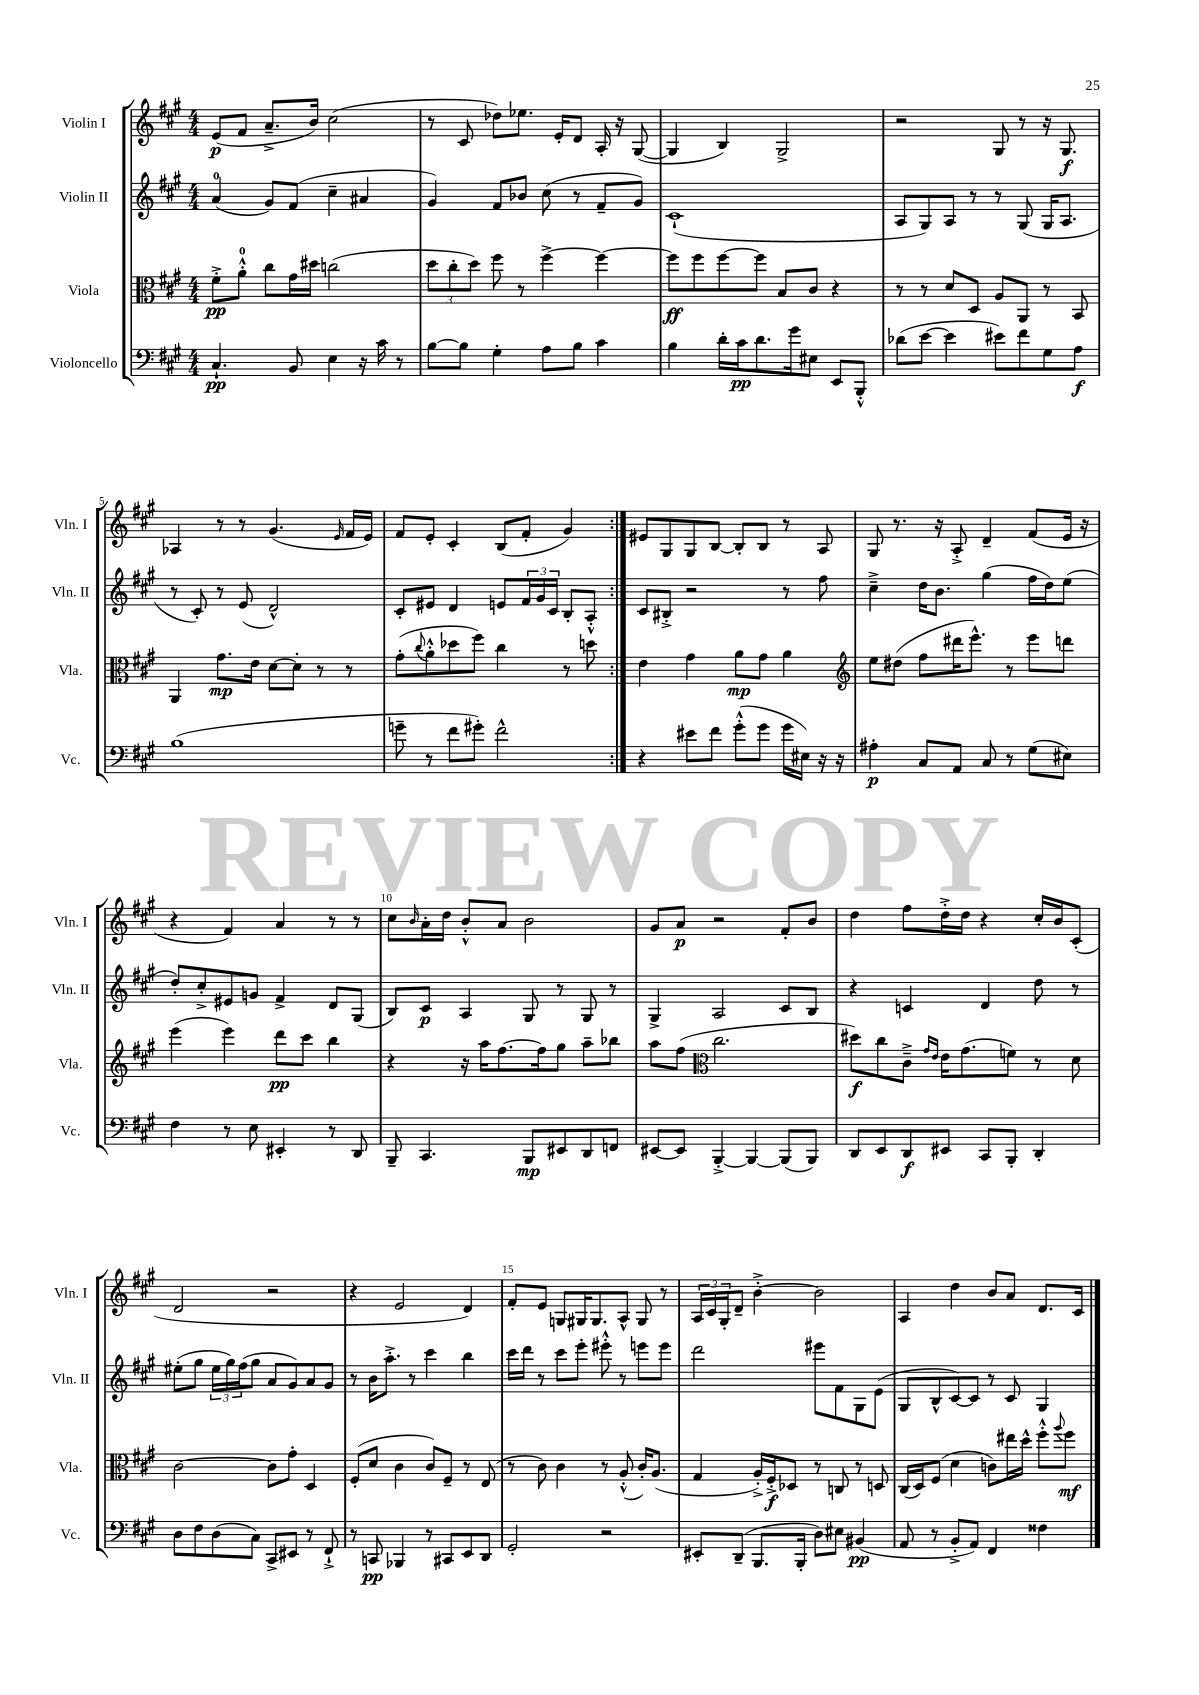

**kern	**dynam	**kern	**dynam	**kern	**dynam	**kern	**dynam
*part4	*part4	*part3	*part3	*part2	*part2	*part1	*part1
*staff4	*staff4	*staff3	*staff3	*staff2	*staff2	*staff1	*staff1
*I"Violoncello	*	*I"Viola	*	*I"Violin II	*	*I"Violin I	*
*I'Vc.	*	*I'Vla.	*	*I'Vln. II	*	*I'Vln. I	*
*clefF4	*	*clefC3	*	*clefG2	*	*clefG2	*
*k[f#c#g#]	*	*k[f#c#g#]	*	*k[f#c#g#]	*	*k[f#c#g#]	*
*M4/4	*	*M4/4	*	*M4/4	*	*M4/4	*
=1	=1	=1	=1	=1	=1	=1	=1
4.C#`/	pp	8f#'^\L	pp	(4a/	.	(8e/L	p
.	.	8a'^^\J	.	.	.	8f#/J	.
.	.	8cc#\L	.	8g#/L)	.	8.a~^/L	.
8BB/	.	16g#\L	.	(8f#/J	.	.	.
.	.	16dd#X\JJ	.	.	.	16b/Jk)	.
4E\	.	(2ccn\	.	4cc#~\	.	(2cc#\	.
16r	.	.	.	4a#X/	.	.	.
16c#\	.	.	.	.	.	.	.
8r	.	.	.	.	.	.	.
=2	=2	=2	=2	=2	=2	=2	=2
[8B\L	.	12dd\L	.	4g#/)	.	8r	.
.	.	12cc#'\	.	.	.	.	.
8B\J]	.	.	.	.	.	8c#/	.
.	.	12dd\J)	.	.	.	.	.
4G#'\	.	8ff#\	.	8f#/L	.	8dd-X\L)	.
.	.	8r	.	8b-X/J	.	8.ee-X\J	.
8A\L	.	[4ff#^\	.	(8cc#\	.	.	.
.	.	.	.	.	.	16e'/KL	.
8B\J	.	.	.	8r	.	8d/J	.
4c#\	.	4ff#\_	.	8f#~/L	.	16A'/	.
.	.	.	.	.	.	16r	.
.	.	.	.	8g#/J)	.	([8G#/	.
=3	=3	=3	=3	=3	=3	=3	=3
4B\	.	8ff#\L]	ff	(1c#`	.	4G#/]	.
.	.	8ff#\	.	.	.	.	.
16d'\LL	.	[8ff#\	.	.	.	4B/)	.
16c#\J	pp	.	.	.	.	.	.
8.d\	.	8ff#\J]	.	.	.	.	.
.	.	8B/L	.	.	.	2G#^/	.
16g#\k	.	.	.	.	.	.	.
8E#X\J	.	8c#/J	.	.	.	.	.
8EE/L	.	4r	.	.	.	.	.
8BBB'^^/J	.	.	.	.	.	.	.
=4	=4	=4	=4	=4	=4	=4	=4
(8d-X\L	.	8r	.	8A/L	.	2r	.
[8e\J	.	8r	.	8G#/)	.	.	.
4e\]	.	8d/L	.	8A/J	.	.	.
.	.	8D/J	.	8r	.	.	.
8e#X\L)	.	8A/L	.	8r	.	8G#/	.
8f#\	.	8AA/J	.	(8G#/	.	8r	.
8G#\	.	8r	.	16G#/KL	.	16r	.
.	.	.	.	8.A/J	.	8.G#/	f
8A\J	f	8BB/	.	.	.	.	.
!!LO:LB:g=z
=5	=5	=5	=5	=5	=5	=5	=5
(1B	.	4AA/	.	8r	.	4A-X/	.
.	.	.	.	8c#'/)	.	.	.
.	.	8.g#\L	mp	8r	.	8r	.
.	.	.	.	(8e/	.	8r	.
.	.	16e\Jk	.	.	.	.	.
.	.	[8d\L	.	2d^^/)	.	(4.g#/	.
.	.	8d'\J]	.	.	.	.	.
.	.	8r	.	.	.	.	.
.	.	.	.	.	.	16qqe/	.
.	.	8r	.	.	.	16f#/LL	.
.	.	.	.	.	.	16e/JJ)	.
=6	=6	=6	=6	=6	=6	=6	=6
8gn~\	.	(8g#'\L	.	8c#'/L	.	8f#/L	.
.	.	8qqcc#/	.	.	.	.	.
8r	.	8a'^^\	.	8e#X/J	.	8e'/J	.
8f#\L	.	8dd-X\	.	4d/	.	4c#'/	.
8g#X'\J)	.	8ff#\J)	.	.	.	.	.
2f#^^\	.	4cc#\	.	8en/L	.	(8B/L	.
.	.	.	.	24f#/L	.	8f#'/J	.
.	.	.	.	24g#/	.	.	.
.	.	.	.	24c#/JJ	.	.	.
.	.	8r	.	8B'/L	.	4g#/)	.
.	.	8ddn\	.	8A'^^/J	.	.	.
=7:|!	=7:|!	=7:|!	=7:|!	=7:|!	=7:|!	=7:|!	=7:|!
4r	.	4e\	.	8c#/L	.	8e#X/L	.
.	.	.	.	8B#X'^/J	.	8G#/	.
8e#X\L	.	4g#\	.	2r	.	8G#/	.
8f#\J	.	.	.	.	.	[8B/J	.
(8g#'^^\L	.	8a\L	mp	.	.	8B'/L]	.
8g#\J	.	8g#\J	.	.	.	8B/J	.
16g#\LL	.	4a\	.	8r	.	8r	.
16E#X\JJ)	.	.	.	.	.	.	.
16r	.	.	.	8ff#\	.	8A/	.
16r	.	.	.	.	.	.	.
=8	=8	=8	=8	=8	=8	=8	=8
*	*	*clefG2	*	*	*	*	*
4A#X'\	p	8ee\L	.	4cc#~^\	.	8G#/	.
.	.	(8dd#X\J	.	.	.	8.r	.
8C#/L	.	8ff#\L	.	16dd\KL	.	.	.
.	.	.	.	8.b\J	.	16r	.
8AA/J	.	16ddd#X\K	.	.	.	8A'^/	.
.	.	8.eee^^\J)	.	.	.	.	.
8C#/	.	.	.	(4gg#\	.	4d~/	.
8r	.	8r	.	.	.	.	.
(8G#\L	.	8eee\L	.	16ff#\LL	.	(8f#/L	.
.	.	.	.	16dd\J)	.	.	.
8E#X\J)	.	8dddn\J	.	(8ee\J	.	16e/Jk	.
.	.	.	.	.	.	16r	.
!!LO:LB:g=z
=9	=9	=9	=9	=9	=9	=9	=9
4F#\	.	(4eee\	.	8dd'/L)	.	4r	.
.	.	.	.	8cc#'^/	.	.	.
8r	.	4eee\)	.	8e#X/	.	4f#/)	.
8E\	.	.	.	8gn/J	.	.	.
4EE#X'/	.	8ddd\L	pp	4f#^/	.	4a/	.
.	.	8ccc#\J	.	.	.	.	.
8r	.	4bb\	.	8d/L	.	8r	.
8DD/	.	.	.	(8G#/J	.	8r	.
=10	=10	=10	=10	=10	=10	=10	=10
8BBB~/	.	4r	.	8B/L)	.	8cc#\L	.
.	.	.	.	.	.	16qqb/	.
4.CC#/	.	.	.	8c#/J	p	16a'\L	.
.	.	.	.	.	.	16dd\JJ	.
.	.	16r	.	4A/	.	8b'^^/L	.
.	.	16aa\KL	.	.	.	.	.
.	.	[8.ff#\	.	.	.	8a/J	.
8BBB/L	mp	.	.	8G#/	.	2b\	.
.	.	16ff#\k]	.	.	.	.	.
8EE#X/	.	8gg#\J	.	8r	.	.	.
8DD/	.	8aa~\L	.	8G#/	.	.	.
8FFn/J	.	8bb-X\J	.	8r	.	.	.
=11	=11	=11	=11	=11	=11	=11	=11
[8EE#X/L	.	8aa\L	.	4G#^/	.	8g#/L	.
8EE#/J]	.	(8ff#\J	.	.	.	8a/J	p
*	*	*clefC3	*	*	*	*	*
[4BBB'^/	.	2.cc#\	.	2A/	.	2r	.
4BBB/_	.	.	.	.	.	.	.
(8BBB/L]	.	.	.	8c#/L	.	8f#'/L	.
8BBB/J)	.	.	.	8B/J	.	8b/J	.
=12	=12	=12	=12	=12	=12	=12	=12
8DD/L	.	8dd#X\L)	f	4r	.	4dd\	.
8EE/	.	8cc#\	.	.	.	.	.
8DD/	f	8c#~^\J	.	4cn/	.	8ff#\L	.
.	.	16qqg#/LL	.	.	.	.	.
.	.	16qqe/JJ	.	.	.	.	.
8EE#X/J	.	16e\KL	.	.	.	16dd'^\L	.
.	.	(8.g#\	.	.	.	16dd\JJ	.
8CC#/L	.	.	.	4d/	.	4r	.
8BBB'/J	.	8fn\J)	.	.	.	.	.
4DD'/	.	8r	.	8dd\	.	16cc#'/LL	.
.	.	.	.	.	.	16b/J	.
.	.	8d\	.	8r	.	(8c#'/J	.
!!LO:LB:g=z
=13	=13	=13	=13	=13	=13	=13	=13
8D\L	.	[2c#\	.	(8ee#X'\L	.	2d/	.
8F#\	.	.	.	8gg#\J	.	.	.
(8D\	.	.	.	24ee#\LL	.	.	.
.	.	.	.	24gg#\)	.	.	.
.	.	.	.	(24ff#\J	.	.	.
8C#\J)	.	.	.	8gg#\J	.	.	.
8CC#^/L	.	8c#\L]	.	8a/L	.	2r	.
8EE#X/J	.	8g#'\J	.	8g#/)	.	.	.
8r	.	4D/	.	8a/	.	.	.
8FF#`^/	.	.	.	8g#/J	.	.	.
=14	=14	=14	=14	=14	=14	=14	=14
8r	.	(8F#'/L	.	8r	.	4r	.
8CCn/	pp	8d/J	.	16b\KL	.	.	.
.	.	.	.	8.aa'^\J	.	.	.
4BBB-X/	.	4c#\	.	.	.	2e/	.
.	.	.	.	8r	.	.	.
8r	.	8c#/L)	.	4ccc#\	.	.	.
8CC#X/L	.	8F#~/J	.	.	.	.	.
8EE/	.	8r	.	4bb\	.	4d/)	.
8DD/J	.	(8E/	.	.	.	.	.
=15	=15	=15	=15	=15	=15	=15	=15
2GG#'/	.	8r	.	16ccc#\LL	.	8f#'/L	.
.	.	.	.	16ddd\JJ	.	.	.
.	.	8c#\)	.	8r	.	8e/J	.
.	.	4c#\	.	8ccc#\L	.	8Gn/L	.
.	.	.	.	8eee'\J	.	16G#X/K	.
.	.	.	.	.	.	8.G#/	.
2r	.	8r	.	8eee#X'^^\	.	.	.
.	.	(8A'^^/	.	8r	.	8A^^/J	.
.	.	16c#'/KL)	.	8eeen\L	.	8G#/	.
.	.	(8.A/J	.	.	.	.	.
.	.	.	.	8eee\J	.	8r	.
=16	=16	=16	=16	=16	=16	=16	=16
8EE#X'/L	.	4G#/	.	2ddd\	.	24A/LL	.
.	.	.	.	.	.	24c#/	.
.	.	.	.	.	.	24G#'/J	.
(8DD~/J	.	.	.	.	.	8d~/J	.
8.BBB/L	.	16A'^/LL)	.	.	.	[4b'^\	.
.	.	16F#'^/J	f	.	.	.	.
.	.	8D-X/J	.	.	.	.	.
16BBB'/Jk	.	.	.	.	.	.	.
8D\L)	.	8r	.	8eee#X\L	.	2b\]	.
8E#X\J	.	8Cn/	.	8f#\	.	.	.
(4BB#X/	pp	8r	.	8G#\	.	.	.
.	.	8Dn/	.	(8e\J	.	.	.
=17	=17	=17	=17	=17	=17	=17	=17
8AA/	.	(16C#/LL	.	8G#/L	.	4A/	.
.	.	16D/J)	.	.	.	.	.
8r	.	(8F#/J	.	8B^^/	.	.	.
8BB'^/L	.	4d\	.	[8c#/)	.	4dd\	.
8AA/J)	.	.	.	8c#/J]	.	.	.
4FF#/	.	8cn\L)	.	8r	.	8b/L	.
.	.	16ee#X\L	.	8c#/	.	8a/J	.
.	.	16dd^^\JJ	.	.	.	.	.
4F##X\	.	8ff#'^^\L	.	4G#/	.	8.d/L	.
.	.	8qqaa/	.	.	.	.	.
.	.	8ff#\J	mf	.	.	.	.
.	.	.	.	.	.	16c#/Jk	.
==	==	==	==	==	==	==	==
*-	*-	*-	*-	*-	*-	*-	*-
